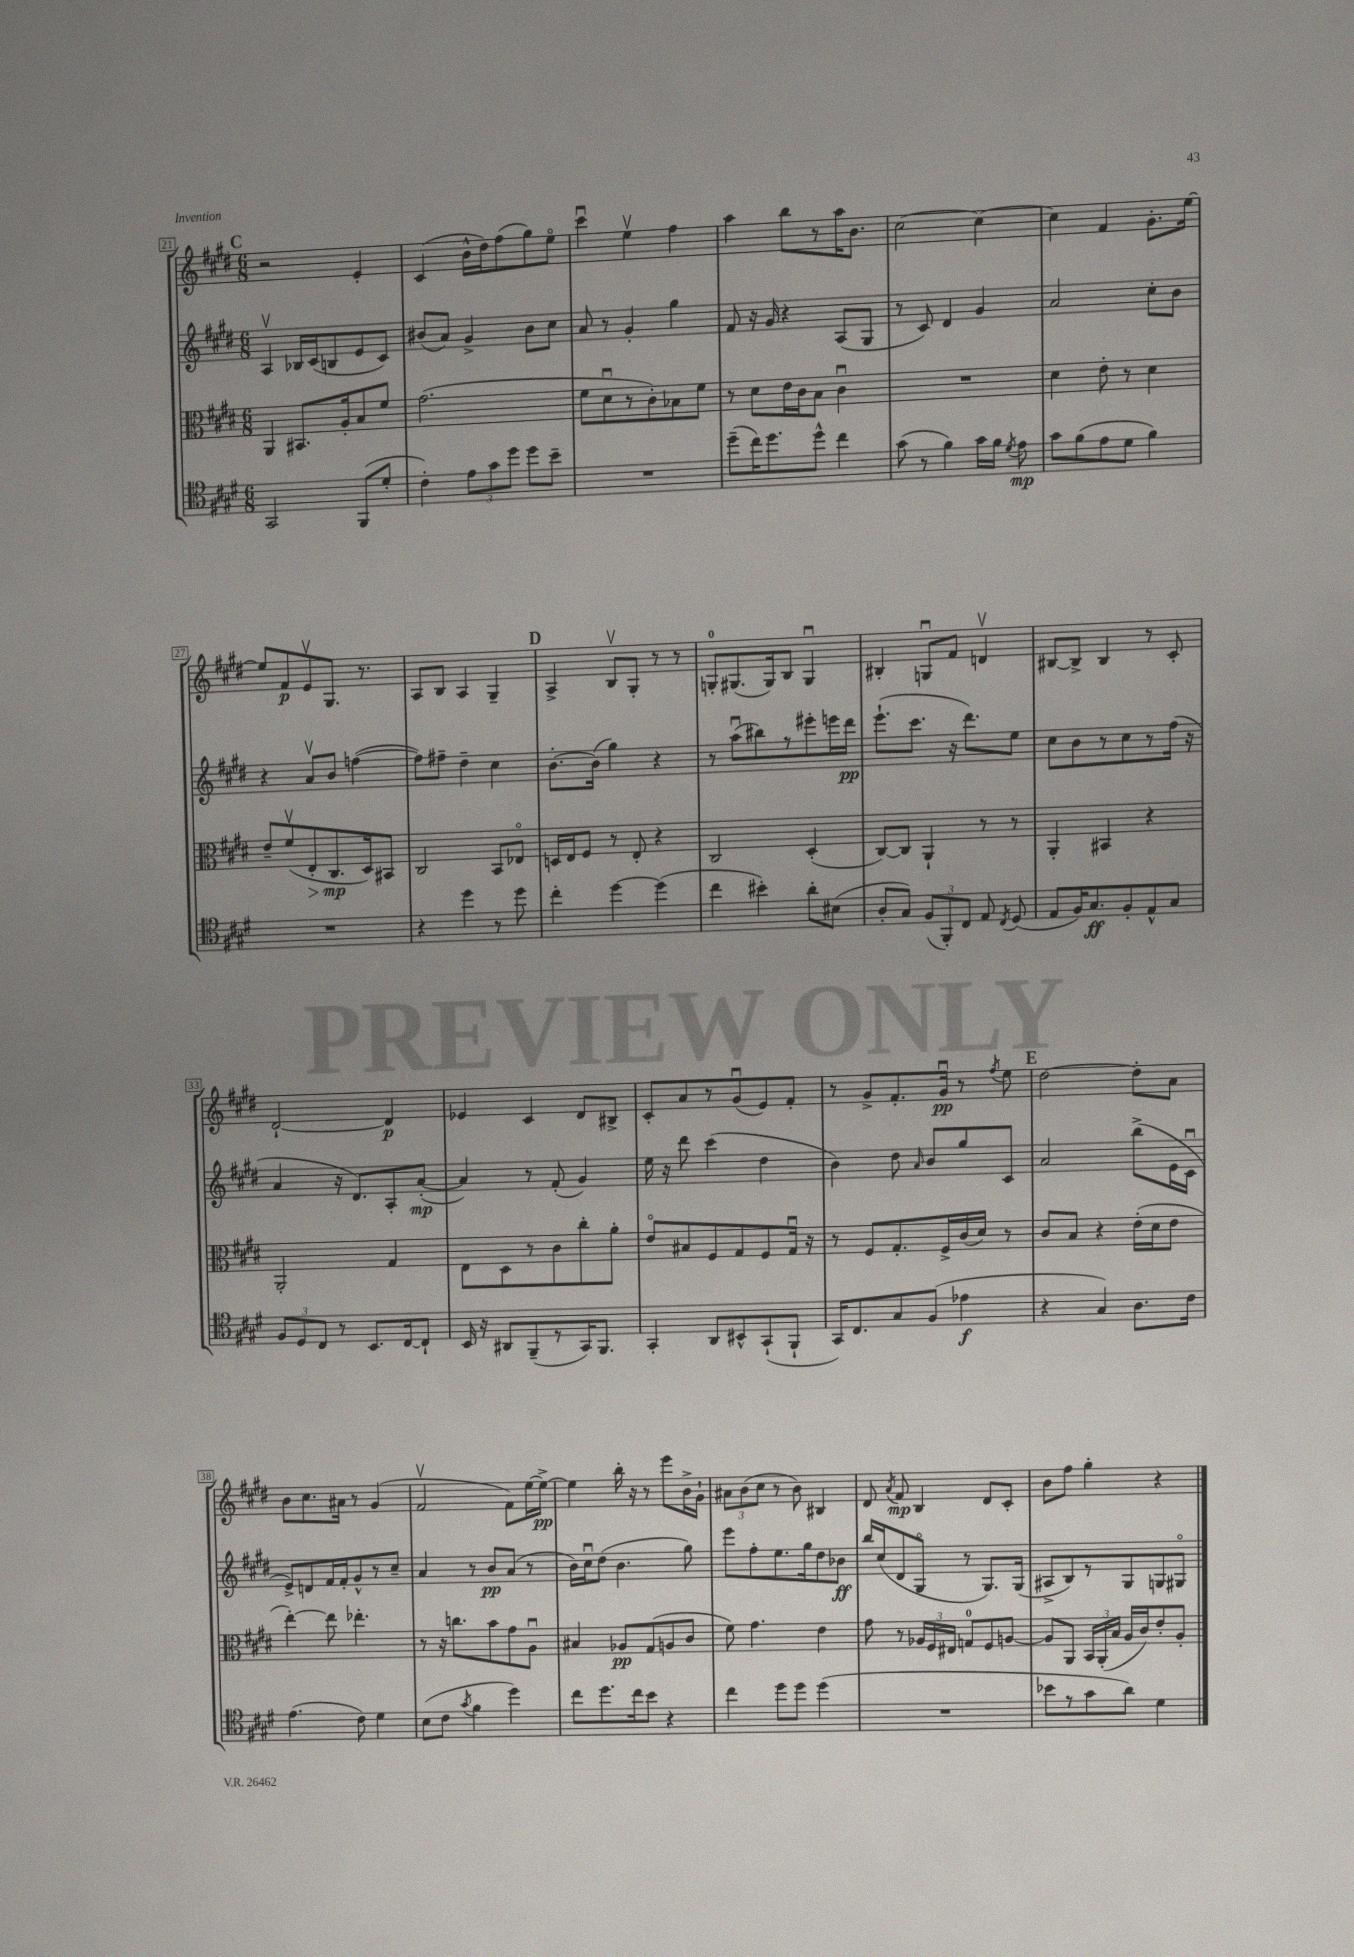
<<
\new StaffGroup <<
\new Staff = "s0" {
    \clef treble \key e \major \numericTimeSignature \time 6/8
    \autoBeamOff \mark \markup { \bold "C" } r2 e'4-. |
    cis'4( b'16[-^ dis''16) fis''8( gis''8) e''8]\flageolet |
    cis'''4\downbow e''4\upbow fis''4 |
    a''4 b''8[ r8 a''16 b'8.] |
    cis''2~ cis''4~ |
    cis''4 fis'4 gis'8.[-. e''16]~ |
    e''8[ fis'8\p e'8\upbow gis8.] r8. |
    a8[ b8] a4 gis4-- |
    \mark \markup { \bold "D" } a4-> b8[\upbow gis8]-. r8 r8 |
    g8[-0-. gis8.( gis16) b8] gis4\downbow |
    bis4-. g8[\downbow fis'8] d'4\upbow |
    bis8[~ bis8]-> bis4 r8 cis'8-. |
    dis'2~-! dis'4\p |
    ees'4 cis'4 dis'8[ bis8]-> |
    cis'8[-. a'8 r8 gis'8\downbow( e'8) fis'8]-. |
    r8 gis'8[-> fis'8.-. gis'16]\downbow\pp r8 \acciaccatura { fis''8 } e''8 |
    \mark \markup { \bold "E" } dis''2~ dis''8[-. a'8] |
    b'8[ cis''8. ais'16] r8 gis'4( |
    fis'2\upbow fis'8[) e''16~ e''16]~->\pp |
    e''4 b''16-. r16 r8 e'''8[ b'16-> gis'16]-! |
    \tuplet 3/2 { ais'8[ b'8( cis''8] } r8 b'8) bis4 |
    dis'8 \acciaccatura { a'8 } fis'8\mp b4 dis'8[ cis'8]-. |
    b'8[ fis''8] gis''4-. r4 \bar "|." |
}
\new Staff = "s1" {
    \clef treble \key e \major \numericTimeSignature \time 6/8
    \autoBeamOff \mark \markup { \bold "C" } a4\upbow bes16[ cis'16( b8 e'8 cis'8]) |
    bis'8[( a'8]) gis'4-> bis'8[ cis''8] |
    a'8 r8 gis'4-. gis''4 |
    fis'8 r16 gis'16 r4 a8[( gis8] |
    r8 cis'8) dis'4 gis'4 |
    a'2 cis''8[-. b'8] |
    r4 a'8[\upbow b'8] f''4~( |
    f''8[) fis''8]-- dis''4-- cis''4 |
    \mark \markup { \bold "D" } b'8.[~-. b'16]( gis''4) r4 |
    r8 a''8[\downbow( bis''8) r8 eis'''8-. e'''16 dis'''16]\pp |
    e'''8.[-!( cis'''8.] r16 dis'''8.[) e''8] |
    cis''8[ b'8 r8 cis''8 r8 fis''16]( r16 |
    a'4 r16 dis'8.[) a8-. a'8]~-.\mp( |
    a'4) r8 fis'8-.( gis'4) |
    e''16 r16 dis'''8 cis'''4( dis''4 |
    b'4) dis''8 \grace { a'16 } b'8[ gis''8 cis'8] |
    \mark \markup { \bold "E" } a'2 b''8[->( e'16 cis'16]\downbow |
    e'8[->) d'8 fis'16 fis'16-. gis'8-^ r8 cis''8]-- |
    a'4 r8 b'8[\pp a'8]( r8 |
    b'16[) cis''16\downbow dis''8]( b'4. gis''8) |
    e'''8[ fis''8-. e''8. gis''16 dis''8 bes'8]\ff |
    b''16[ cis''16( dis'8 gis8]\flageolet r8 gis8.[) gis16]( |
    ais8[-> b8) r8 gis8 g8 gis8]\flageolet \bar "|." |
}
\new Staff = "s2" {
    \clef alto \key e \major \numericTimeSignature \time 6/8
    \autoBeamOff \mark \markup { \bold "C" } a,4 bis,8.[ a16-. b8 fis'8] |
    gis'2.( |
    fis'8[ dis'8\downbow r8 cis'8-.) bes8 fis'8] |
    r8 dis'8[ e'16 cis'16 b8] cis'4\downbow |
    R2. |
    dis'4 e'8-. r8 dis'4 |
    e'8[-- fis'8\upbow( e8-.\> cis8.\mp\! dis16) bis,8] |
    cis2 b,8[ ees8]\flageolet |
    \mark \markup { \bold "D" } d16[ e16 fis8] r8 e8-. r4 |
    cis2 dis4-.( |
    cis8[~) cis8] a,4-! r8 r8 |
    a,4-. bis,4 r4 |
    a,2-. gis4 |
    e8[ dis8 r8 cis'8 cis''8-. a'8]-. |
    e'8[\flageolet bis8 fis8 gis8 fis8 gis16]\downbow r16 |
    r8 fis8[ gis8.-. fis16-> cis'16( dis'16]) r8 |
    \mark \markup { \bold "E" } cis'8[ b8] r4 e'16[-.( dis'16 e'8] |
    e''4~-.) e''8 ees''4.-. |
    r8 r16 c''8.[ b'8 gis'8 a8]\downbow |
    bis4 aes8[\pp gis8( a8 cis'8] |
    fis'8) gis'4. e'4 |
    gis'8 r8 \tuplet 3/2 { aes16[ fis16 eis16] } g8[-0 fis8 a8]~ |
    a8[ a,8] \tuplet 3/2 { b,16[ a,16-.( b16] } a16[ cis'16) e'8-. a8]-. \bar "|." |
}
\new Staff = "s3" {
    \clef tenor \key e \major \numericTimeSignature \time 6/8
    \autoBeamOff \mark \markup { \bold "C" } gis,2 fis,8[( dis'8]-. |
    cis'4-.) \tuplet 3/2 { e'8[ gis'8 dis''8] } dis''8[ b'8]-- |
    R2. |
    dis''8[--( cis''16) dis''8. dis''8]-^ cis''4 |
    gis'8( r8 fis'4) gis'16[ fis'16] \acciaccatura { dis'8 } e'8\mp |
    gis'8[ fis'8( e'8 dis'8] fis'4) |
    R2. |
    r4 dis''4 r8 dis''8 |
    \mark \markup { \bold "D" } cis''4-. dis''4~ dis''4( |
    cis''4 bis'4-.) a'8[-. bis8]( |
    a8[-. gis8]) \tuplet 3/2 { fis8[( fis,8-.) cis8] } e8 \acciaccatura { cis8 } dis8( |
    e8[ fis16) gis8.\ff fis8-. e8-^ gis8] |
    \tuplet 3/2 { fis8[ dis8 cis8] } r8 b,8.[ cis16~ cis8]-! |
    b,16 r16 ais,8[ fis,8--( r8 gis,16) fis,8.] |
    gis,4-. a,8[ bis,8-^ gis,8-!( fis,8]-! |
    gis,16[) cis8. gis8 fis8]( ees'4\f |
    \mark \markup { \bold "E" } r4 gis4) a8.[ cis'16] |
    e'4.( cis'8) dis'4 |
    b8[( cis'8] \acciaccatura { gis'8 } fis'4 dis''4) |
    cis''8[ dis''8. cis''16 b'8] r4 |
    cis''4 dis''8[ dis''8] dis''4( |
    R2. |
    bes'8[ r8 gis'8 a'8]) dis'4 \bar "|." |
}
>>
>>
\layout { \context { \Score currentBarNumber = #21 \override BarNumber.stencil = #(make-stencil-boxer 0.1 0.3 ly:text-interface::print) } }
